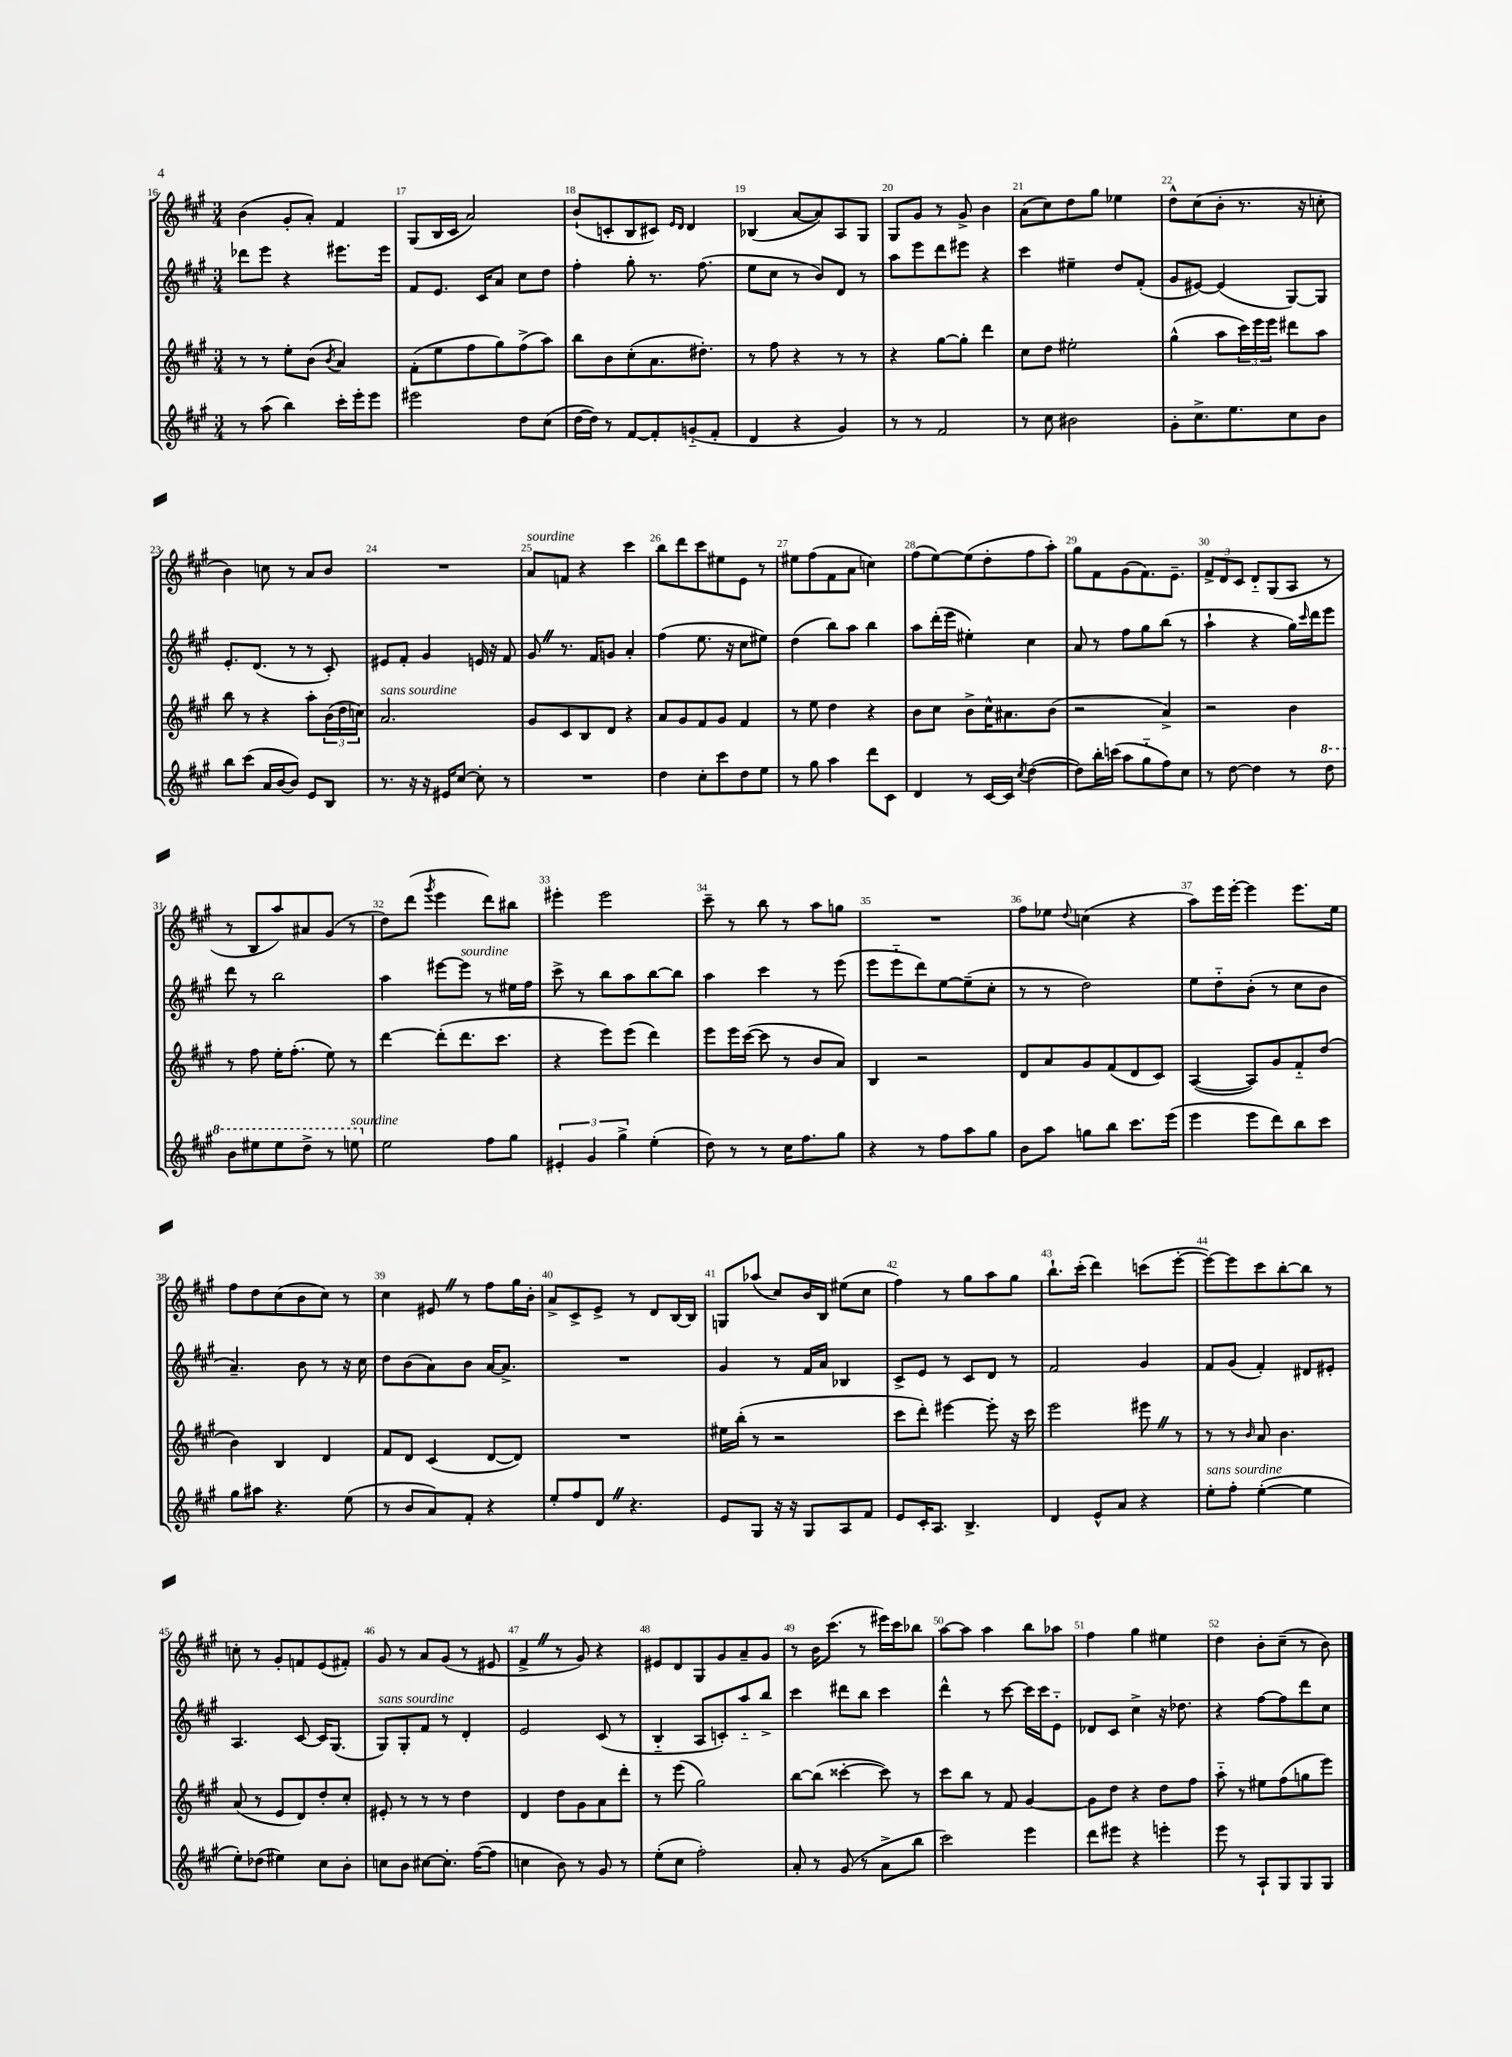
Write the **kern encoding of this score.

**kern	**kern	**kern	**kern
*part4	*part3	*part2	*part1
*staff4	*staff3	*staff2	*staff1
*clefG2	*clefG2	*clefG2	*clefG2
*k[f#c#g#]	*k[f#c#g#]	*k[f#c#g#]	*k[f#c#g#]
*M3/4	*M3/4	*M3/4	*M3/4
=16	=16	=16	=16
8r	8r	8ddd-X\L	(4b\
(8aa\	8r	8eee\J	.
4bb\)	8ee'\L	4r	8g#'/L
.	(8b\J	.	8a'/J)
.	8qb/	.	.
16ccc#'\LL	4a/)	8.eee#X\L	4f#/
16eee'\J	.	.	.
8eee\J	.	.	.
.	.	16eee#\Jk	.
=17	=17	=17	=17
2eee#X\	(8f#'\L	8f#/L	(8G#/L
.	8ee\	8.e/J	16B/L
.	.	.	16c#/JJ
.	8ff#\	.	2a/)
.	.	16c#/KL	.
.	8gg#\)	8a/J	.
8dd\L	(8ff#^\	8cc#\L	.
(8cc#\J	8aa\J)	8dd\J	.
=18	=18	=18	=18
[16dd\LL	8bb\L	4ff#'\	(8b`/L
16dd\JJ])	.	.	.
8r	8b\	.	8cn'/
[8f#/L	(8cc#'\	8gg#'\	8B/
8f#'/]	8.a\	8.r	8c#X/J)
.	.	.	16qqe/LL
.	.	.	16qqd/JJ
(8gn/	.	.	4d/
.	8.dd#X'\J)	(8.ff#\	.
8f#'/J	.	.	.
=19	=19	=19	=19
4d/	8r	8ee\L	(4B-X/
.	8ff#\	8cc#\J	.
4r	4r	8r	[8a/L
.	.	8b/L)	8a/])
4g#/)	8r	8d/J	8A/
.	8r	8r	8G#/J
=20	=20	=20	=20
8r	4r	8aa\L	8G#/L
8r	.	8eee\	8g#/J
2f#/	[8gg#\L	8ddd\	8r
.	8gg#'\J]	8eee#X\J	8g#^/
.	4ddd\	4r	4b\
=21	=21	=21	=21
8r	8cc#\L	4ccc#\	(8a\L
8cc#\	8dd\J	.	8cc#\)
2b#X\	2ee#X'\	4ee#X~\	8dd\
.	.	.	8gg#\J
.	.	8dd/L	4ee-X\
.	.	(8f#'/J	.
=22	=22	=22	=22
8g#'\L	(4gg#^^\	8g#/L	8dd^^\L
8.cc#^\	.	[8e#X/J)	(8cc#\
.	8aa\L	(4e#/]	8b'\J
8.ee\	.	.	.
.	24ccc#\L)	.	8.r
.	24eee\	.	.
.	24eee\JJ	.	.
8cc#\	8ddd#X\L	[8G#/L)	.
.	.	.	16r
8b\J	8aa\J	8G#/J]	8ccn'\
!!LO:LB:g=z
=23	=23	=23	=23
8bb\L	8bb\	8.e'/L	4b\)
(8ccc#\J	8r	.	.
.	.	(8.d/J	.
16a/LL	4r	.	8ccn\
[16b/J	.	.	.
8b/J])	.	8r	8r
8e/L	8aa'\L	8r	8a/L
8B/J	(24b\L	8c#'/)	8b/J
.	24dd\	.	.
.	24ccn\JJ)	.	.
=24	=24	=24	=24
!	!LO:TX:a:i:t=sans sourdine	!	!
8.r	2.a/	8e#X/L	2.r
.	.	8f#'/J	.
16r	.	.	.
16r	.	4g#/	.
16e#X/KL	.	.	.
[8cc#/J	.	.	.
8cc#'\]	.	16en/	.
.	.	16r	.
8r	.	8f#/	.
=25	=25	=25	=25
!	!	!	!LO:TX:a:i:t=sourdine
2.r	8g#/L	8g#Z/	8a/L
.	8c#/	8.r	8fn/J
.	8B/	.	4r
.	.	16f#/KL	.
.	8d/J	8gn/J	.
.	4r	4a'/	4ccc#\
=26	=26	=26	=26
4dd\	8a/L	(4ff#\	8bb\L
.	8g#/	.	8ddd\
8cc#'\L	8f#/	8.ee\	8ccc#\
8ccc#\	8g#/J	.	8ee#X\
.	.	16r	.
8dd\	4f#/	8cc#\L	8e\J
8ee\J	.	8ee#X\J)	8r
=27	=27	=27	=27
8r	8r	(4dd\	8ee#X\L
8gg#\	8ee\	.	(8ff#\
4aa\	4dd\	8bb\L)	8f#\
.	.	8aa\J	8a\J
8ddd\L	4r	4bb\	4ccn\)
8c#\J	.	.	.
=28	=28	=28	=28
4d/	8b\L	8aa\L	(8ff#\L
.	8cc#\J	(16ddd'\L	[8ee\)
.	.	16eee\JJ	.
8r	8b^\L	4ee#X'\)	(8ee\]
[16c#/LL	16cc#^^\K	.	8dd'\
16c#/JJ]	8.a#X\	.	.
8qcc#/	.	.	.
([4dd\	.	4cc#\	8ff#\
.	(8b\J	.	8aa'\J)
=29	=29	=29	=29
8dd\L])	2r	8a/	8gg#\L
16bb'\L	.	8r	8f#\
(16cccn\JJ	.	.	.
8aa\L	.	8ff#\L	(8g#\
8gg#\	.	8gg#\	8.f#\)
8ff#\)	4a^/)	(8bb\J	.
.	.	.	8.e~\J
8cc#\J	.	8r	.
=30	=30	=30	=30
8r	2r	4aa`\	12f#^/L
.	.	.	12d/
[8dd\	.	.	.
.	.	.	12c#/J
4dd\]	.	4r	8d/L
.	.	.	(8G#/
8r	4b\	16gg#\LL)	8A/J
.	.	16qqccc#/	.
.	.	16ddd\J	.
*8va	*	*	*
8ddd\	.	8eee\J	8r
!!LO:LB:g=z
=31	=31	=31	=31
8bb\L	8r	8ddd\	8r
8eee#X\	8ff#\	8r	8B/L
8eee#\	16ee'\KL	2bb\	8aa/)
.	(8.ff#'\J	.	.
8ddd^\J	.	.	8a#X/
8r	8ee\)	.	(8g#/J
!LO:TX:a:i:t=sourdine	!	!	!
8eeen\	8r	.	8r
=32	=32	=32	=32
*X8va	*	*	*
2ee\	[4ddd\	4aa\	8dd\L)
.	.	.	(8ddd\J
.	.	.	8qggg#/
.	(8ddd'\L]	[8eee#X\L	4eee\
!	!	!LO:TX:a:i:t=sourdine	!
.	8.ddd\	8eee#\J]	.
8ff#\L	.	8r	8ddd\L)
.	8.ccc#\J	.	.
8gg#\J	.	16ee#X\LL	8bb#X\J
.	.	16ff#\JJ	.
=33	=33	=33	=33
6e#X'/	4r	8ccc#^\	4eee#X'\
.	.	8r	.
6g#/	.	.	.
.	8eee\L)	8bb\L	2eee#\
6gg#^\	.	.	.
.	(8eee\J	8aa\	.
(4ee'\	4ddd\)	[8bb\	.
.	.	8bb\J]	.
=34	=34	=34	=34
8dd\)	8eee\L	4aa\	8ccc#~\
8r	16eee\L	.	8r
.	([16ccc#\JJ	.	.
8r	8ccc#\]	4ccc#\	8bb\
16cc#\KL	8r	.	8r
8.ff#\	.	.	.
.	8b/L	8r	8aa\L
8gg#\J	8a/J)	(8eee\	8ggn\J
=35	=35	=35	=35
4r	4B/	8eee\L	2.r
.	.	8eee\	.
8r	2r	8ddd\)	.
8ff#\L	.	[8ee\	.
8aa\	.	(8ee~\]	.
8gg#\J	.	8cc#'\J	.
=36	=36	=36	=36
8b\L	8d/L	8r	8ff#\L
8aa\J	8a/	8r	8ee-X\J
.	.	.	8qqdd/
8ggn\L	8g#/	2dd\)	(4ccn\
8bb\J	(8f#/	.	.
8.ccc#\L	8d/	.	4r
.	8c#/J)	.	.
(16eee\Jk	.	.	.
=37	=37	=37	=37
4eee\	([4A/	8ee\L	8aa\L)
.	.	8dd\	16eee\L
.	.	.	[16eee'\JJ
8eee\L	8A/L])	(8b'\J	4eee\]
8ddd\)	8g#/	8r	.
8bb\	8f#/	8cc#\L	8.eee\L
8ccc#\J	(8dd/J	8b\J	.
.	.	.	16ee\Jk
!!LO:LB:g=z
=38	=38	=38	=38
8gg#\L	4b\)	4.a~/)	8ff#\L
8aa#X\J	.	.	8dd\
4.r	4B/	.	(8cc#\
.	.	8b\	8b\
.	4d/	8r	8cc#\J)
(8ee\	.	16r	8r
.	.	16cc#\	.
=39	=39	=39	=39
8r	8f#/L	8dd\L	4cc#\
8b/L	8d/J	(8b\	.
8a/)	(4c#/	8a\)	8e#XZ/
8f#'/J	.	8b\J	8r
4r	[8d/L	[16a/KL	8ff#\L
.	.	8.a^/J]	.
.	8d/J])	.	16gg#\L
.	.	.	16b'\JJ
=40	=40	=40	=40
8ee'/L	2.r	2.r	8a^/L
8ff#/	.	.	8c#^/
8dZ/J	.	.	8e^/J
4.r	.	.	8r
.	.	.	8d/L
.	.	.	[16B/L
.	.	.	16B/JJ]
=41	=41	=41	=41
8e/L	16ee#X\LL	4g#/	8Gn/L
.	(16bb'\JJ	.	.
8G#/J	8r	.	(8aa-X/J
16r	2r	8r	8cc#/L)
16r	.	.	.
8G#/L	.	16f#/LL	16b/L
.	.	16a/JJ	16B/JJ
8A/	.	4B-X/	(8ee#X\L
8f#/J	.	.	8cc#\J
=42	=42	=42	=42
8e/L	8ccc#\L	8c#^/L	4ff#\)
16c#'/K	8ddd'\J)	8e/J	.
8.A/J	.	.	.
.	[4eee#X\	8r	8r
4.B^/	.	8c#/L	8gg#\L
.	8eee#'\]	8d/J	8aa\
.	16r	8r	8gg#\J
.	16ccc#\	.	.
=43	=43	=43	=43
4d/	2eee\	2f#/	8.bb`\L
.	.	.	(16ccc#'\Jk
8e^^/L	.	.	4ddd\)
8a/J	.	.	.
4r	8eee#XZ\	4g#/	(8cccn\L
.	8r	.	[8eee'\J
=44	=44	=44	=44
!LO:TX:a:i:t=sans sourdine	!	!	!
8ee'\L	8r	8f#/L	8eee\L_)
8ff#'\J	8r	(8g#/J	8eee\]
.	16qqb/	.	.
([4ee'\	8a/	4f#'/)	8ccc#\
.	4.b\	.	[8bb'\
4ee\]	.	8d#X/L	8bb\J]
.	.	8e#X'/J	8r
!!LO:LB:g=z
=45	=45	=45	=45
8ee'\L)	(8a/	4.A/	8ccn'\
(8dd-X\J	8r	.	8r
4ee#X\)	8e/L	.	8g#'/L
.	8d/)	[8c#/	8fn/
8cc#\L	8dd'/	16c#/KL]	(8e/
.	.	(8.G#/J	.
8b'\J	8cc#'/J	.	8f#X'/J)
=46	=46	=46	=46
!	!	!LO:TX:a:i:t=sans sourdine	!
8ccn\L	8e#X'/	8G#/L)	8g#/
8b\J	8r	8G#'/	8r
[8cc#X\L	8r	8f#/J	8a/L
8.cc#'\J]	8r	8r	(8g#/J
.	4dd\	4d'/	8r
([16ff#\KL	.	.	.
8ff#\J]	.	.	8e#X/
=47	=47	=47	=47
4ccn\	4d/	2e/	4f#^Z/
8b\)	8dd\L	.	8r
8r	8g#\	.	8g#/)
8g#/	8a\	(8c#/	4r
8r	8ddd'\J	8r	.
=48	=48	=48	=48
(8ee'\L	8r	4B/	8e#X/L
8cc#\J	(8eee\	.	8d/
2ff#'\)	2gg#\)	8A/L	8G#/
.	.	8cn'/)	8g#/
.	.	8aa/	8a~/
.	.	8bb^/J	8g#/J
=49	=49	=49	=49
8a'/	[8bb\L	4ccc#\	8r
8r	(8bb\J]	.	16b\KL
.	.	.	(8.ccc#\J
(8g#/	[4ccc##X'\	8ddd#X\L	.
8r	.	8bb\J	8r
8a^\L	8ccc##\])	4ccc#\	16eee#X\LL)
.	.	.	16ccc#\J
8bb\J	8r	.	8bb-X\J
=50	=50	=50	=50
2ccc#\)	8ccc#\L	4ddd^^\	[8aa\L
.	8bb\J	.	8aa\J]
.	8r	8r	4aa\
.	8f#/	[8ccc#\	.
4eee\	[4g#/	16ccc#\LL]	8bb\L
.	.	16ccc#\J	.
.	.	8e\J	8aa-X\J
=51	=51	=51	=51
8ddd\L	8g#\L]	8d-X/L	4ff#\
8eee#X\J	8dd\J	8c#/J	.
4r	4r	4cc#^\	4gg#\
4eeen'\	8dd\L	16r	4ee#X\
.	.	8.dd-X\	.
.	8ff#\J	.	.
=52	=52	=52	=52
8eee\	8aa\	4r	4dd\
8r	8r	.	.
8A`/L	8ee#X\L	[8ff#\L	8b'\L
8G#/	(8ff#\	8ff#\]	(8cc#~\J
8G#/	8ggn\	8ddd\	8r
8G#/J	8eee\J)	8cc#\J	8b\)
==	==	==	==
*-	*-	*-	*-
